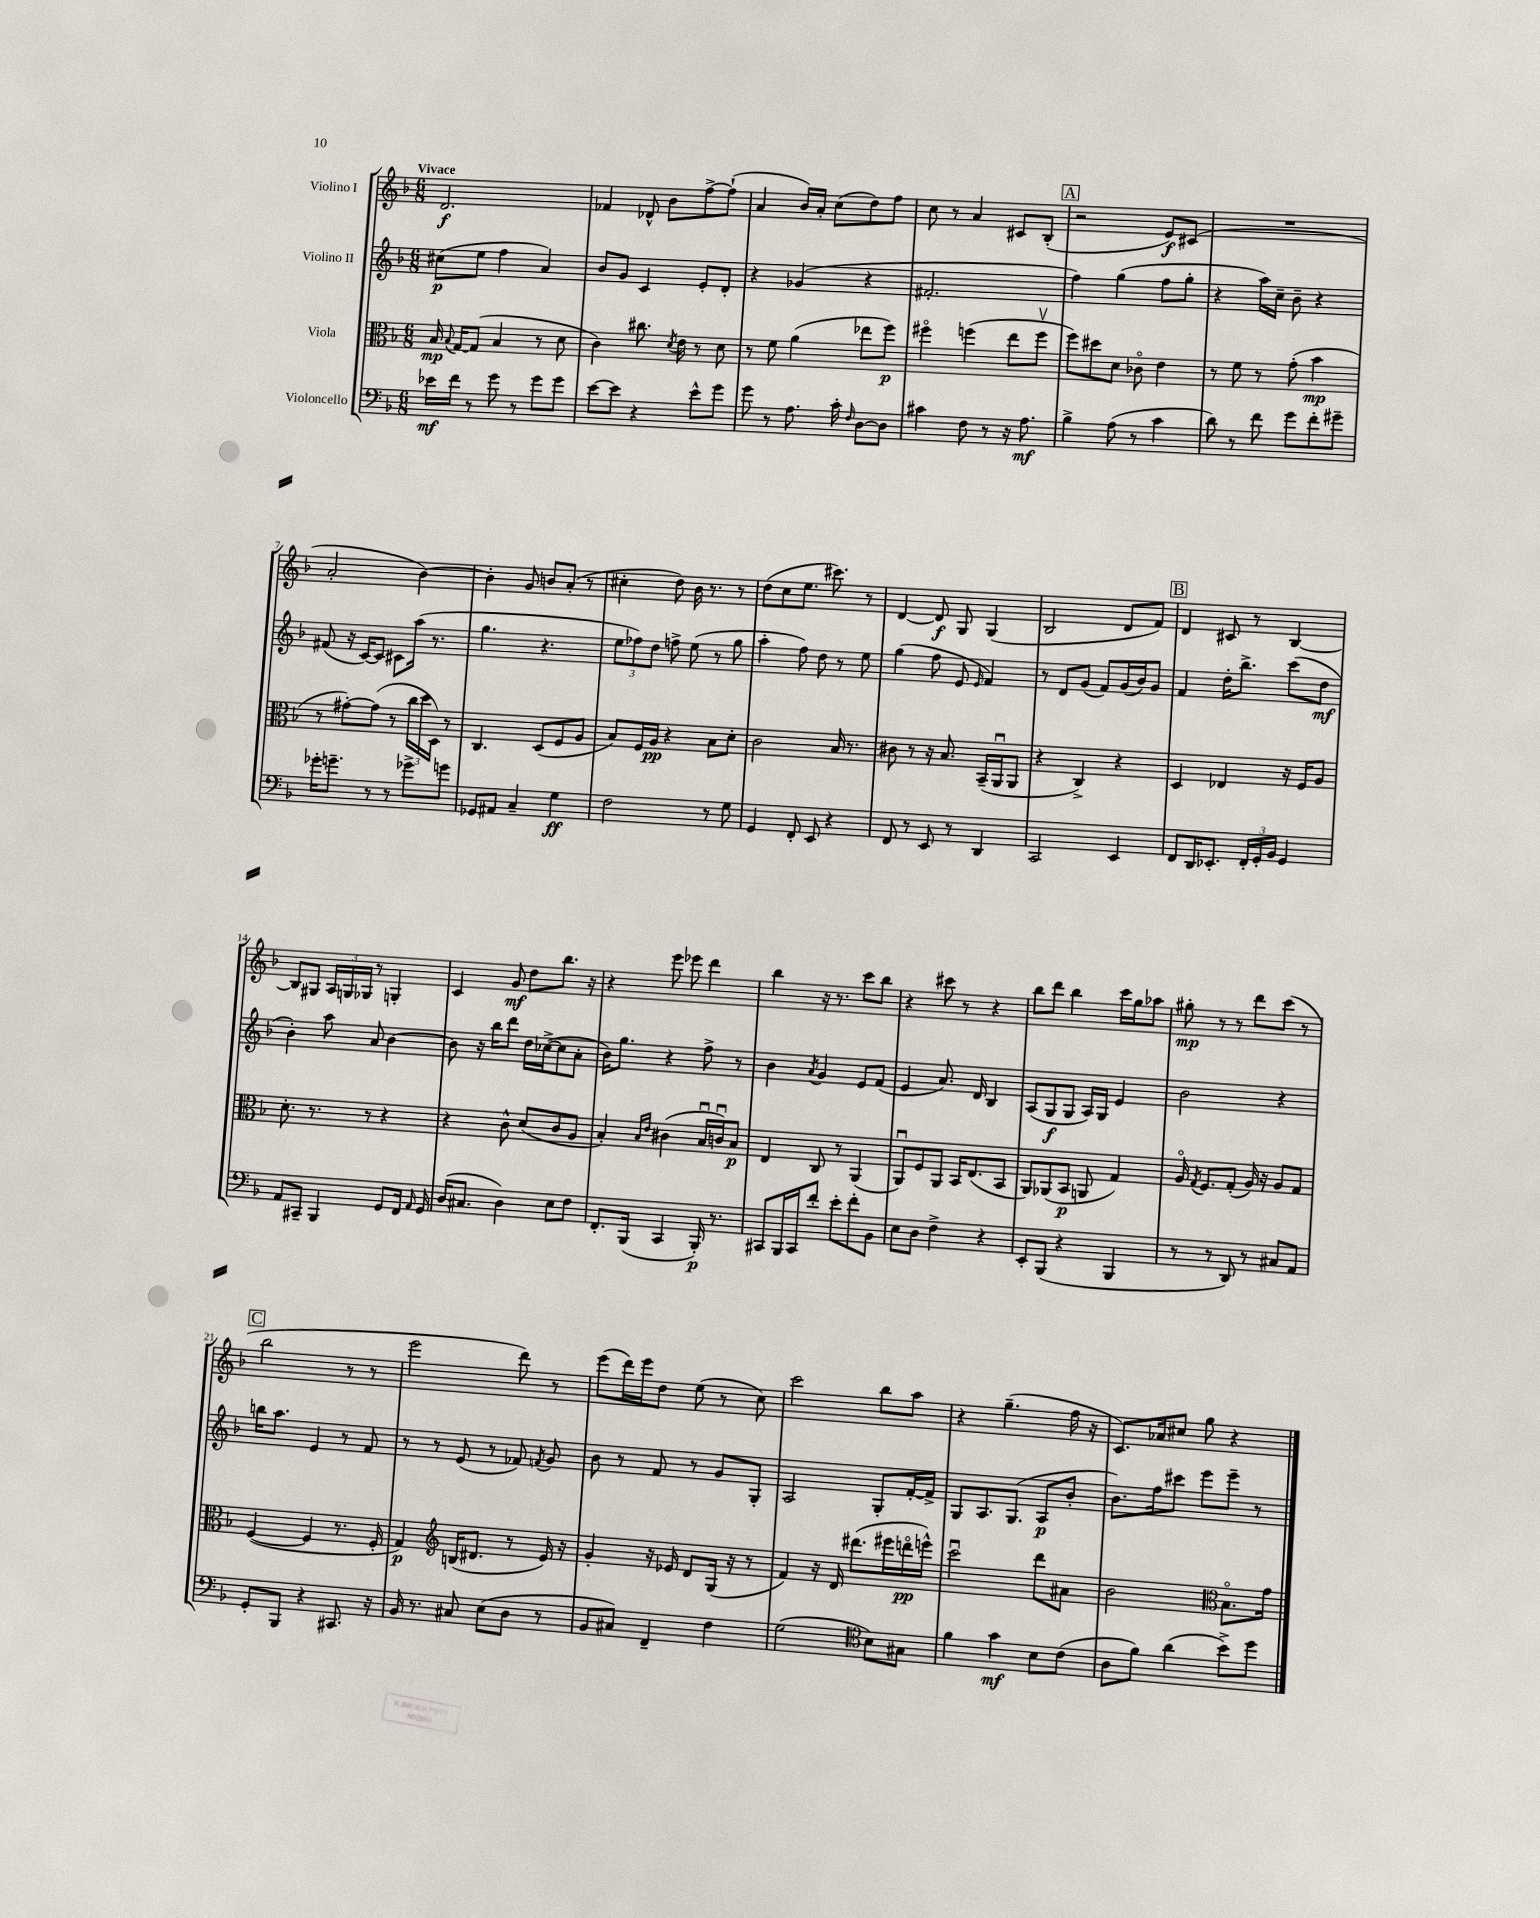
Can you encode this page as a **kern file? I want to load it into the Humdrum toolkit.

**kern	**dynam	**kern	**dynam	**kern	**dynam	**kern	**dynam
*part4	*part4	*part3	*part3	*part2	*part2	*part1	*part1
*staff4	*staff4	*staff3	*staff3	*staff2	*staff2	*staff1	*staff1
*I"Violoncello	*	*I"Viola	*	*I"Violino II	*	*I"Violino I	*
*clefF4	*	*clefC3	*	*clefG2	*	*clefG2	*
*k[b-]	*	*k[b-]	*	*k[b-]	*	*k[b-]	*
*M6/8	*	*M6/8	*	*M6/8	*	*M6/8	*
=1	=1	=1	=1	=1	=1	=1	=1
!	!	!	!	!	!	!LO:TX:a:B:t=Vivace	!
16e-X\LL	mf	16B-/	mp	(8cc#X\L	p	2.d/	f
.	.	8qqB-/	.	.	.	.	.
16f\JJ	.	[16G/KL	.	.	.	.	.
8r	.	(8G/J]	.	8ee\J	.	.	.
8g\	.	4B-/	.	4ff\	.	.	.
8r	.	.	.	.	.	.	.
8g\L	.	8r	.	4a/)	.	.	.
8g\J	.	8d\	.	.	.	.	.
=2	=2	=2	=2	=2	=2	=2	=2
[8e\L	.	4c\)	.	8b-/L	.	4f-X/	.
8e\J]	.	.	.	8g/J	.	.	.
4r	.	8.cc#X\	.	4c/	.	8d-X^^/	.
.	.	.	.	.	.	8b-\L	.
.	.	8qd/	.	.	.	.	.
.	.	16e\	.	.	.	.	.
8e^^\L	.	8r	.	8e'/L	.	[8ff^\	.
8g\J	.	8d\	.	8d'/J	.	(8ff`\J]	.
=3	=3	=3	=3	=3	=3	=3	=3
8g\	.	8r	.	4r	.	4a/	.
8r	.	8f\	.	.	.	.	.
8.A\	.	(4a\	.	(4g-X/	.	16b-/LL)	.
.	.	.	.	.	.	16a'/JJ	.
.	.	.	.	.	.	(8cc\L	.
16c'\	.	.	.	.	.	.	.
16qqF/	.	.	.	.	.	.	.
[8D\L	.	8ee-X\L	.	4r	.	8dd\)	.
8D\J]	.	8ff\J)	p	.	.	8ff\J	.
=4	=4	=4	=4	=4	=4	=4	=4
4c#X\	.	4ff#X\	.	2.f#X'/	.	8cc\	.
.	.	.	.	.	.	8r	.
8F\	.	(4ffn\	.	.	.	4a/	.
8r	.	.	.	.	.	.	.
16r	.	8ee\L	.	.	.	8c#X/L	.
8.A\	mf	.	.	.	.	.	.
.	.	8ffv\J	.	.	.	(8B-'/J	.
!!LO:REH:place=s1:t=A
=5	=5	=5	=5	=5	=5	=5	=5
4B-^\	.	8ff\L)	.	4ff\)	.	2r	.
.	.	8dd#X\	.	.	.	.	.
(8A\	.	8d\J	.	(4gg\	.	.	.
8r	.	8c-X\	.	.	.	.	.
4c\	.	4e\	.	8ff\L	.	8e/L)	f
.	.	.	.	8gg'\J	.	(8c#X/J	.
=6	=6	=6	=6	=6	=6	=6	=6
8d\)	.	8r	.	4r	.	2.r	.
8r	.	8f\	.	.	.	.	.
8f\	.	8r	.	16aa\LL)	.	.	.
.	.	.	.	16cc~\JJ	.	.	.
8g\L	.	(8g'\	.	8b-~\	.	.	.
8f'\	.	4b-\	mp	4r	.	.	.
8g#X~\J	.	.	.	.	.	.	.
!!LO:LB:g=z
=7	=7	=7	=7	=7	=7	=7	=7
16g-X'\KL	.	8r	.	(8f#X/	.	2a'/	.
8.gn~\J	.	.	.	.	.	.	.
.	.	[8g#X'\L)	.	16r	.	.	.
.	.	.	.	[16c/KL)	.	.	.
8r	.	(8g#\J]	.	8c/J]	.	.	.
8r	.	8r	.	8c#X\L	.	.	.
8g-X^\L	.	24cc\LL	.	(16aa\Jk	.	[4b-\)	.
.	.	24dd\	.	.	.	.	.
.	.	.	.	8.r	.	.	.
.	.	24D\JJ)	.	.	.	.	.
8gn\J	.	8r	.	.	.	.	.
=8	=8	=8	=8	=8	=8	=8	=8
8GG-X/L	.	4.C/	.	4.gg\	.	4b-'\]	.
8AA#X/J	.	.	.	.	.	.	.
4C~/	.	.	.	.	.	8g/	.
.	.	(8D/L	.	4.r	.	8bn/L	.
4G\	ff	8F/	.	.	.	(8a'/J	.
.	.	8A/J	.	.	.	8r	.
=9	=9	=9	=9	=9	=9	=9	=9
2F\	.	8B-/L)	.	12ee\L	.	4cc#X'\	.
.	.	.	.	12ff-X\)	.	.	.
.	.	16F/L	.	.	.	.	.
.	.	.	.	12dd\J	.	.	.
.	.	16A/JJ	pp	.	.	.	.
.	.	4r	.	8ffn^\	.	8dd\)	.
.	.	.	.	(8ee\	.	16b-\	.
.	.	.	.	.	.	8.r	.
8r	.	8B-\L	.	8r	.	.	.
8G\	.	8d'\J	.	8gg\	.	8r	.
=10	=10	=10	=10	=10	=10	=10	=10
4GG/	.	2c\	.	4aa'\	.	(8dd\L	.
.	.	.	.	.	.	8cc\	.
8FF'/	.	.	.	8ff\)	.	8.ee\J	.
8EE/	.	.	.	8dd\	.	.	.
.	.	.	.	.	.	8.ccc#X\)	.
4r	.	16B-/	.	8r	.	.	.
.	.	8.r	.	.	.	.	.
.	.	.	.	8ee\	.	8r	.
=11	=11	=11	=11	=11	=11	=11	=11
8FF/	.	8c#X\	.	(4gg\	.	[4d/	.
8r	.	8r	.	.	.	.	.
8EE/	.	16r	.	8ff\	.	8d/]	f
.	.	8.B-/	.	.	.	.	.
8r	.	.	.	8e/	.	8G/	.
.	.	.	.	16qqe/	.	.	.
4DD/	.	(16BB-~/LL	.	4f/)	.	(4G/	.
.	.	16AAu/J	.	.	.	.	.
.	.	8AA/J	.	.	.	.	.
=12	=12	=12	=12	=12	=12	=12	=12
2CC/	.	4r	.	8r	.	2B-/	.
.	.	.	.	8d/L	.	.	.
.	.	4C^/)	.	(8g/J	.	.	.
.	.	.	.	8f/L)	.	.	.
4EE/	.	4r	.	(16g/L	.	8d/L	.
.	.	.	.	16b-/J)	.	.	.
.	.	.	.	8g/J	.	8f/J)	.
!!LO:REH:place=s1:t=B
=13	=13	=13	=13	=13	=13	=13	=13
8FF/L	.	4D/	.	4f/	.	4d/	.
16DD/K	.	.	.	.	.	.	.
8.EE-X'/J	.	.	.	.	.	.	.
.	.	4E-X/	.	16dd'\KL	.	8c#X/	.
.	.	.	.	8.bb-^\J	.	.	.
24FF'/LL	.	.	.	.	.	8r	.
24GG'/	.	.	.	.	.	.	.
24BB-/JJ	.	.	.	.	.	.	.
4GG/	.	16r	.	(8ccc\L	.	[4B-/	.
.	.	16F/KL	.	.	.	.	.
.	.	8A/J	.	8dd\J	mf	.	.
!!LO:LB:g=z
=14	=14	=14	=14	=14	=14	=14	=14
8AA/L	.	8.d'\	.	4b-'\)	.	8B-/L]	.
8CC#X~/J	.	.	.	.	.	8G#X/J	.
.	.	8.r	.	.	.	.	.
4BBB-/	.	.	.	8aa\	.	24A/LL	.
.	.	.	.	.	.	24Gn/	.
.	.	.	.	.	.	24G-X/JJ	.
.	.	8r	.	8a/	.	8r	.
8GG/L	.	4r	.	[4b-\	.	4Gn'/	.
16FF/Jk	.	.	.	.	.	.	.
16qqAA/	.	.	.	.	.	.	.
16GG/	.	.	.	.	.	.	.
=15	=15	=15	=15	=15	=15	=15	=15
(16D/KL	.	4r	.	8b-\]	.	4c/	.
8.C#X/J	.	.	.	.	.	.	.
.	.	.	.	16r	.	.	.
.	.	.	.	16bb-\KL	.	.	.
4D\)	.	8c^^\	.	8ddd\J	.	8g/	mf
.	.	(8d/L	.	16dd\LL	.	8dd\L	.
.	.	.	.	([16cc-X^\J	.	.	.
8E\L	.	8c/	.	8cc-\]	.	8.bb-\J	.
8F\J	.	8A/J	.	8a'\J	.	.	.
.	.	.	.	.	.	16r	.
=16	=16	=16	=16	=16	=16	=16	=16
8.FF'/L	.	4B-'/)	.	16b-\KL)	.	4r	.
.	.	.	.	8.gg\J	.	.	.
(16BBB-/Jk	.	.	.	.	.	.	.
.	.	16qqB-/LL	.	.	.	.	.
.	.	16qqe/JJ	.	.	.	.	.
4CC/	.	(4c#X\	.	4r	.	8eee\	.
.	.	.	.	.	.	8eee-X\	.
16BBB-'/)	p	16B-u/LL	.	8ff^\	.	4ddd\	.
8.r	.	16cnu/J)	.	.	.	.	.
.	.	8B-/J	p	8r	.	.	.
=17	=17	=17	=17	=17	=17	=17	=17
8CC#X/L	.	4E/	.	4b-\	.	4bb-\	.
16BBB-/L	.	.	.	.	.	.	.
16CC#/J	.	.	.	.	.	.	.
.	.	.	.	8qa/	.	.	.
8f'/J	.	8C/	.	4g/	.	16r	.
.	.	.	.	.	.	8.r	.
8e'\L	.	8r	.	.	.	.	.
8f'\	.	(4AA/	.	8e/L	.	8ccc\L	.
8BB-\J	.	.	.	(8f/J	.	8bb-\J	.
=18	=18	=18	=18	=18	=18	=18	=18
8E\L	.	8AAu/L)	.	4e/	.	4r	.
8D\J	.	8F/	.	.	.	.	.
4F^\	.	8AA/J	.	8.a/)	.	8ccc#X\	.
.	.	16BB-/KL	.	.	.	8r	.
.	.	(8.E/	.	16d/	.	.	.
4r	.	.	.	4B-/	.	4r	.
.	.	8BB-/J	.	.	.	.	.
=19	=19	=19	=19	=19	=19	=19	=19
8EE'/L	.	8AA/L)	.	(8A/L	.	8bb-\L	.
(8BBB-/J	.	(8AA-X/	.	8G/	f	8ddd\J	.
4r	.	8BB-/J	p	8G/J	.	4bb-\	.
.	.	8AAn/	.	16A/LL)	.	.	.
.	.	.	.	16G/JJ	.	.	.
4BBB-/	.	4G/)	.	4e/	.	16ccc\LL	.
.	.	.	.	.	.	16gg\J	.
.	.	.	.	.	.	8aa-X\J	.
=20	=20	=20	=20	=20	=20	=20	=20
8r	.	16A/	.	2b-\	.	8gg#X'\	mp
.	.	8qG/	.	.	.	.	.
.	.	8.F/L	.	.	.	.	.
8r	.	.	.	.	.	8r	.
8DD/)	.	(8G'/J	.	.	.	8r	.
8r	.	16A/)	.	.	.	8ddd\L	.
.	.	16r	.	.	.	.	.
8C#X/L	.	8A/L	.	4r	.	(8ccc\J	.
8AA/J	.	8G/J	.	.	.	8r	.
!!LO:LB:g=z
!!LO:REH:place=s1:t=C
=21	=21	=21	=21	=21	=21	=21	=21
8GG'/L	.	([4F/	.	16bbn\KL	.	2bb-\	.
.	.	.	.	8.aa\J	.	.	.
8BBB-/J	.	.	.	.	.	.	.
4r	.	4F/]	.	4e/	.	.	.
8.CC#X/	.	8.r	.	8r	.	8r	.
.	.	.	.	8f/	.	8r	.
16r	.	16F'/	.	.	.	.	.
=22	=22	=22	=22	=22	=22	=22	=22
16BB-/	.	4G/)	p	8r	.	2eee\	.
8.r	.	.	.	.	.	.	.
.	.	.	.	8r	.	.	.
*	*	*clefG2	*	*	*	*	*
8C#X/	.	(16Bn/KL	.	(8e/	.	.	.
.	.	8.d#X/J	.	.	.	.	.
(8E\L	.	.	.	8r	.	.	.
8D\J	.	8r	.	8f-X/)	.	8ddd\)	.
.	.	.	.	8qfn/	.	.	.
8r	.	16e/)	.	8g/	.	8r	.
.	.	16r	.	.	.	.	.
=23	=23	=23	=23	=23	=23	=23	=23
8BB-/L	.	4g'/	.	8b-\	.	(8eee\L	.
8C#X/J)	.	.	.	8r	.	16ddd\L)	.
.	.	.	.	.	.	16eee\J	.
4FF~/	.	16r	.	8f/	.	8dd\J	.
.	.	16e-X/	.	.	.	.	.
.	.	8d/L	.	8r	.	(8ee\	.
4F\	.	(16G/Jk	.	8g/L	.	8r	.
.	.	16r	.	.	.	.	.
.	.	8r	.	8G'/J	.	8cc\)	.
=24	=24	=24	=24	=24	=24	=24	=24
(2G\	.	4f/)	.	2A/	.	2ccc\	.
.	.	16r	.	.	.	.	.
.	.	16d/	.	.	.	.	.
.	.	(8.ddd#X\L	.	.	.	.	.
*clefC4	*	*	*	*	*	*	*
8B-\L)	.	.	.	8G'/L	.	8bb-\L	.
.	.	16eee#X\L	.	.	.	.	.
8G#X\J	.	16dddn\	pp	[16f'/L	.	8aa\J	.
.	.	16eeen^^\JJ)	.	16f^/JJ]	.	.	.
=25	=25	=25	=25	=25	=25	=25	=25
4f\	.	2cccu\	.	8G/L	.	4r	.
.	.	.	.	8.A/	.	.	.
4g\	mf	.	.	.	.	(4.gg~\	.
.	.	.	.	(8.G/J	.	.	.
8B-\L	.	8ddd\L	.	8A/L	p	.	.
(8c\J	.	8a#X\J	.	8b-'/J	.	16ff\	.
.	.	.	.	.	.	16r	.
=26	=26	=26	=26	=26	=26	=26	=26
8A\L	.	2b-\	.	8.b-\L)	.	8.c/L)	.
8f\J)	.	.	.	.	.	.	.
.	.	.	.	16ff\k	.	16a-X/k	.
(4a\	.	.	.	8ccc#X\J	.	8cc#X/J	.
.	.	.	.	8eee\L	.	8gg\	.
*	*	*clefC3	*	*	*	*	*
8b-^\L)	.	8.B-\L	.	8eee~\J	.	4r	.
8dd\J	.	.	.	8r	.	.	.
.	.	16g\Jk	.	.	.	.	.
==	==	==	==	==	==	==	==
*-	*-	*-	*-	*-	*-	*-	*-
